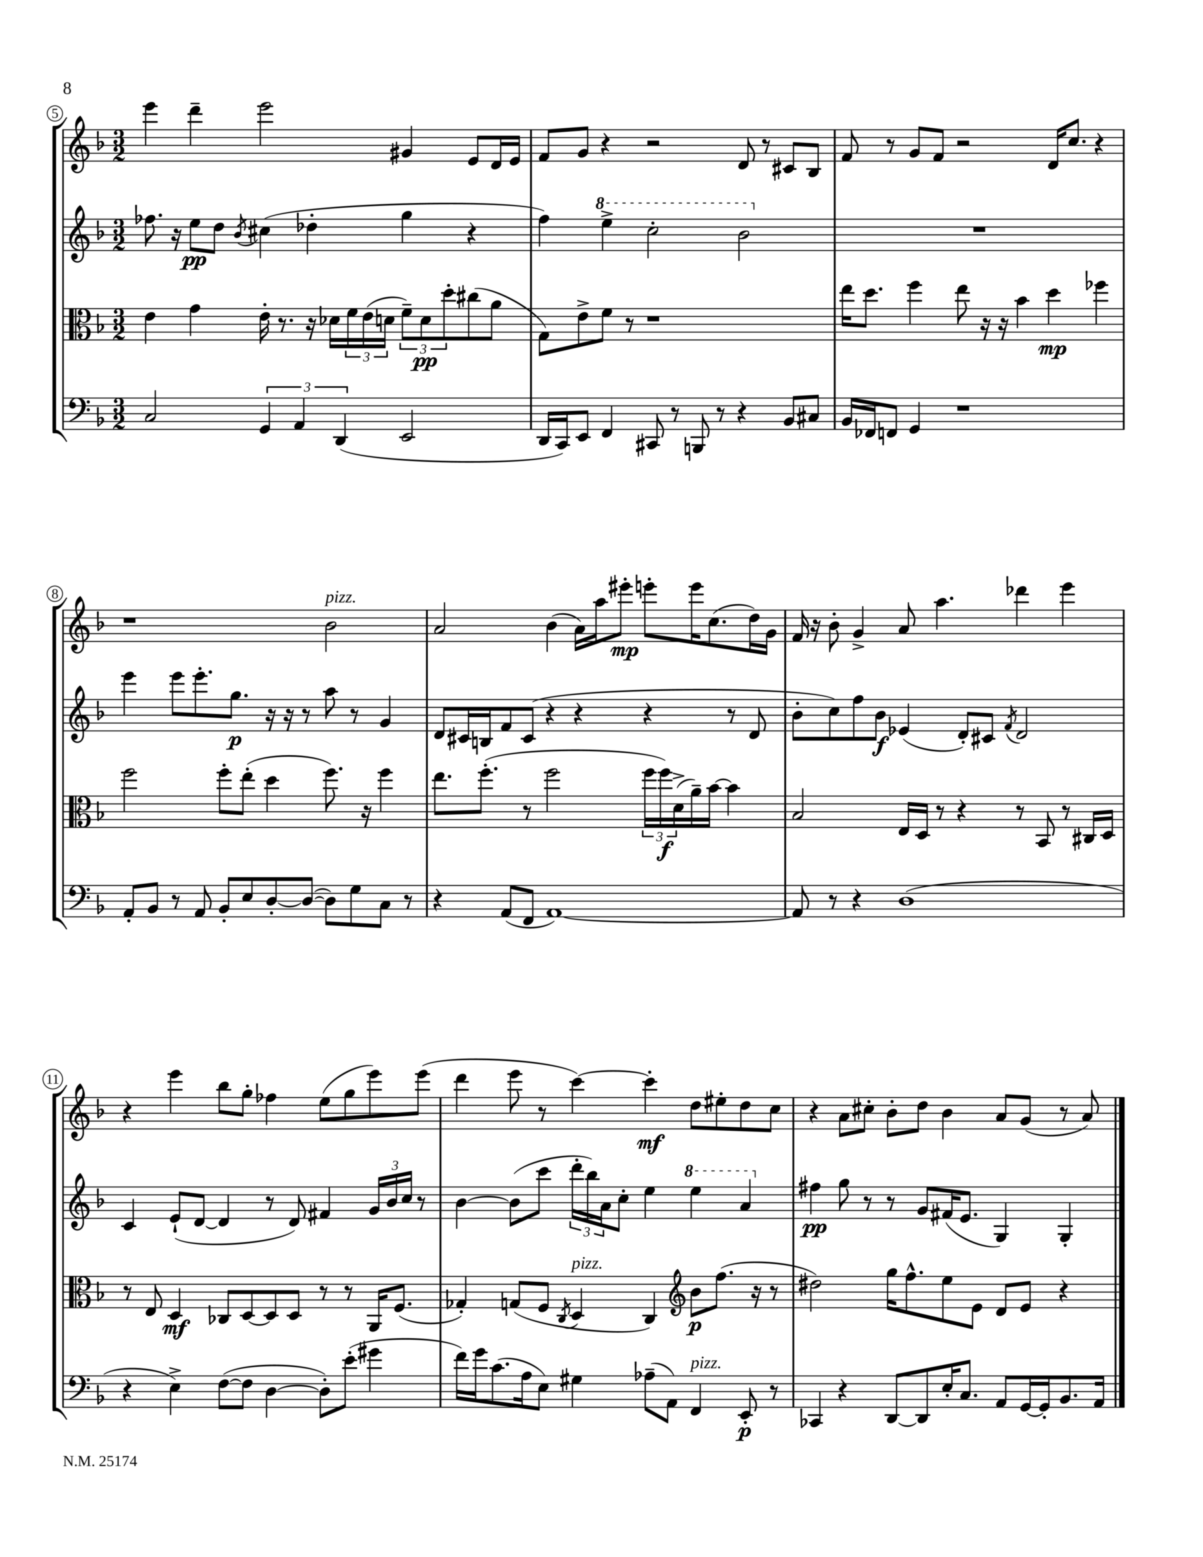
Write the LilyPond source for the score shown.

<<
\new StaffGroup <<
\new Staff = "s0" {
    \clef treble \key f \major \numericTimeSignature \time 3/2
    e'''4 d'''4-- e'''2 gis'4 e'8 d'16 e'16 |
    f'8 g'8 r4 r2 d'8 r8 cis'8 bes8 |
    f'8 r8 g'8 f'8 r2 d'16 c''8. r4 |
    r1 bes'2^\markup { \italic "pizz." } |
    a'2 bes'4( a'16) a''16 eis'''8-.\mp e'''8-. e'''16 c''8.( d''16) g'16 |
    f'16 r16 bes'8-. g'4-> a'8 a''4. des'''4 e'''4 |
    r4 e'''4 bes''8 g''8-. fes''4 e''8( g''8 e'''8) e'''8( |
    d'''4 e'''8 r8 c'''4~) c'''4-.\mf d''8 eis''8-. d''8 c''8 |
    r4 a'8 cis''8-. bes'8-. d''8 bes'4 a'8 g'8( r8 a'8) \bar "|." |
}
\new Staff = "s1" {
    \clef treble \key f \major \numericTimeSignature \time 3/2
    fes''8. r16 e''8\pp d''8 \acciaccatura { bes'8 } cis''4( des''4-. g''4 r4 |
    f''4) \ottava #1 e'''4-> c'''2-. bes''2 \ottava #0 |
    R1. |
    e'''4 e'''8 e'''8.-. g''8.\p r16 r16 r8 a''8 r8 g'4 |
    d'8 cis'16 b16 f'8 cis'8( r4 r4 r4 r8 d'8 |
    bes'8-. c''8) f''8 bes'8\f ees'4( d'8-.) cis'8 \acciaccatura { f'8 } d'2 |
    c'4 e'8-!( d'8~ d'4 r8 d'8) fis'4 \tuplet 3/2 { g'16 bes'16 c''16 } r8 |
    bes'4~ bes'8( c'''8 \tuplet 3/2 { d'''16-. bes''16) a'16 } c''8-. e''4 \ottava #1 e'''4 a''4 \ottava #0 |
    fis''4\pp g''8 r8 r8 g'8 fis'16( e'8. g4) g4-. \bar "|." |
}
\new Staff = "s2" {
    \clef alto \key f \major \numericTimeSignature \time 3/2
    e'4 g'4 e'16-. r8. r16 des'16 \tuplet 3/2 { f'16 e'16( d'16 } \tuplet 3/2 { f'8--) d'8\pp d''8-. } cis''8( a'8 |
    g8) e'8-> f'8 r8 r1 |
    e''16 d''8. f''4 e''8 r16 r16 bes'4 d''4\mp fes''4 |
    f''2 f''8-. e''8-.( d''4 f''8.) r16 f''4 |
    e''8. f''8.-.( r8 f''2 \tuplet 3/2 { f''16 f''16\f) d'16->( } a'16--) bes'16~ bes'4 |
    bes2 e16 d16 r8 r4 r8 bes,8 r8 cis16 d16 |
    r8 e8 d4\mf ces8 d8~ d8 d8 r8 r8 a,16 f8.( |
    ges4-.) g8( f8 \acciaccatura { c8 } d4^\markup { \italic "pizz." } c4) \clef treble bes'8\p f''8.( r16 r8 |
    dis''2) g''16 f''8.-^ e''8 e'8 d'8 e'8 r4 \bar "|." |
}
\new Staff = "s3" {
    \clef bass \key f \major \numericTimeSignature \time 3/2
    c2 \tuplet 3/2 { g,4 a,4 d,4( } e,2 |
    d,16 c,16) e,8 f,4 cis,8 r8 b,,8 r8 r4 bes,8 cis8 |
    bes,16 fes,16 f,8 g,4 r1 |
    a,8-. bes,8 r8 a,8 bes,8-. e8 d8~-. d8~( d8) g8 c8 r8 |
    r4 a,8( f,8 a,1~) |
    a,8 r8 r4 d1( |
    r4 e4->) f8~( f8 d4~ d8-.) e'8-.( gis'4 |
    f'16) g'16 c'8.( a16 e8) gis4 aes8--( a,8) f,4^\markup { \italic "pizz." } e,8-.\p r8 |
    ces,4 r4 d,8~ d,8 e16-. c8. a,8 g,16~ g,16-. bes,8. a,16 \bar "|." |
}
>>
>>
\layout { \context { \Score currentBarNumber = #5 \override BarNumber.stencil = #(make-stencil-circler 0.1 0.3 ly:text-interface::print) } }
